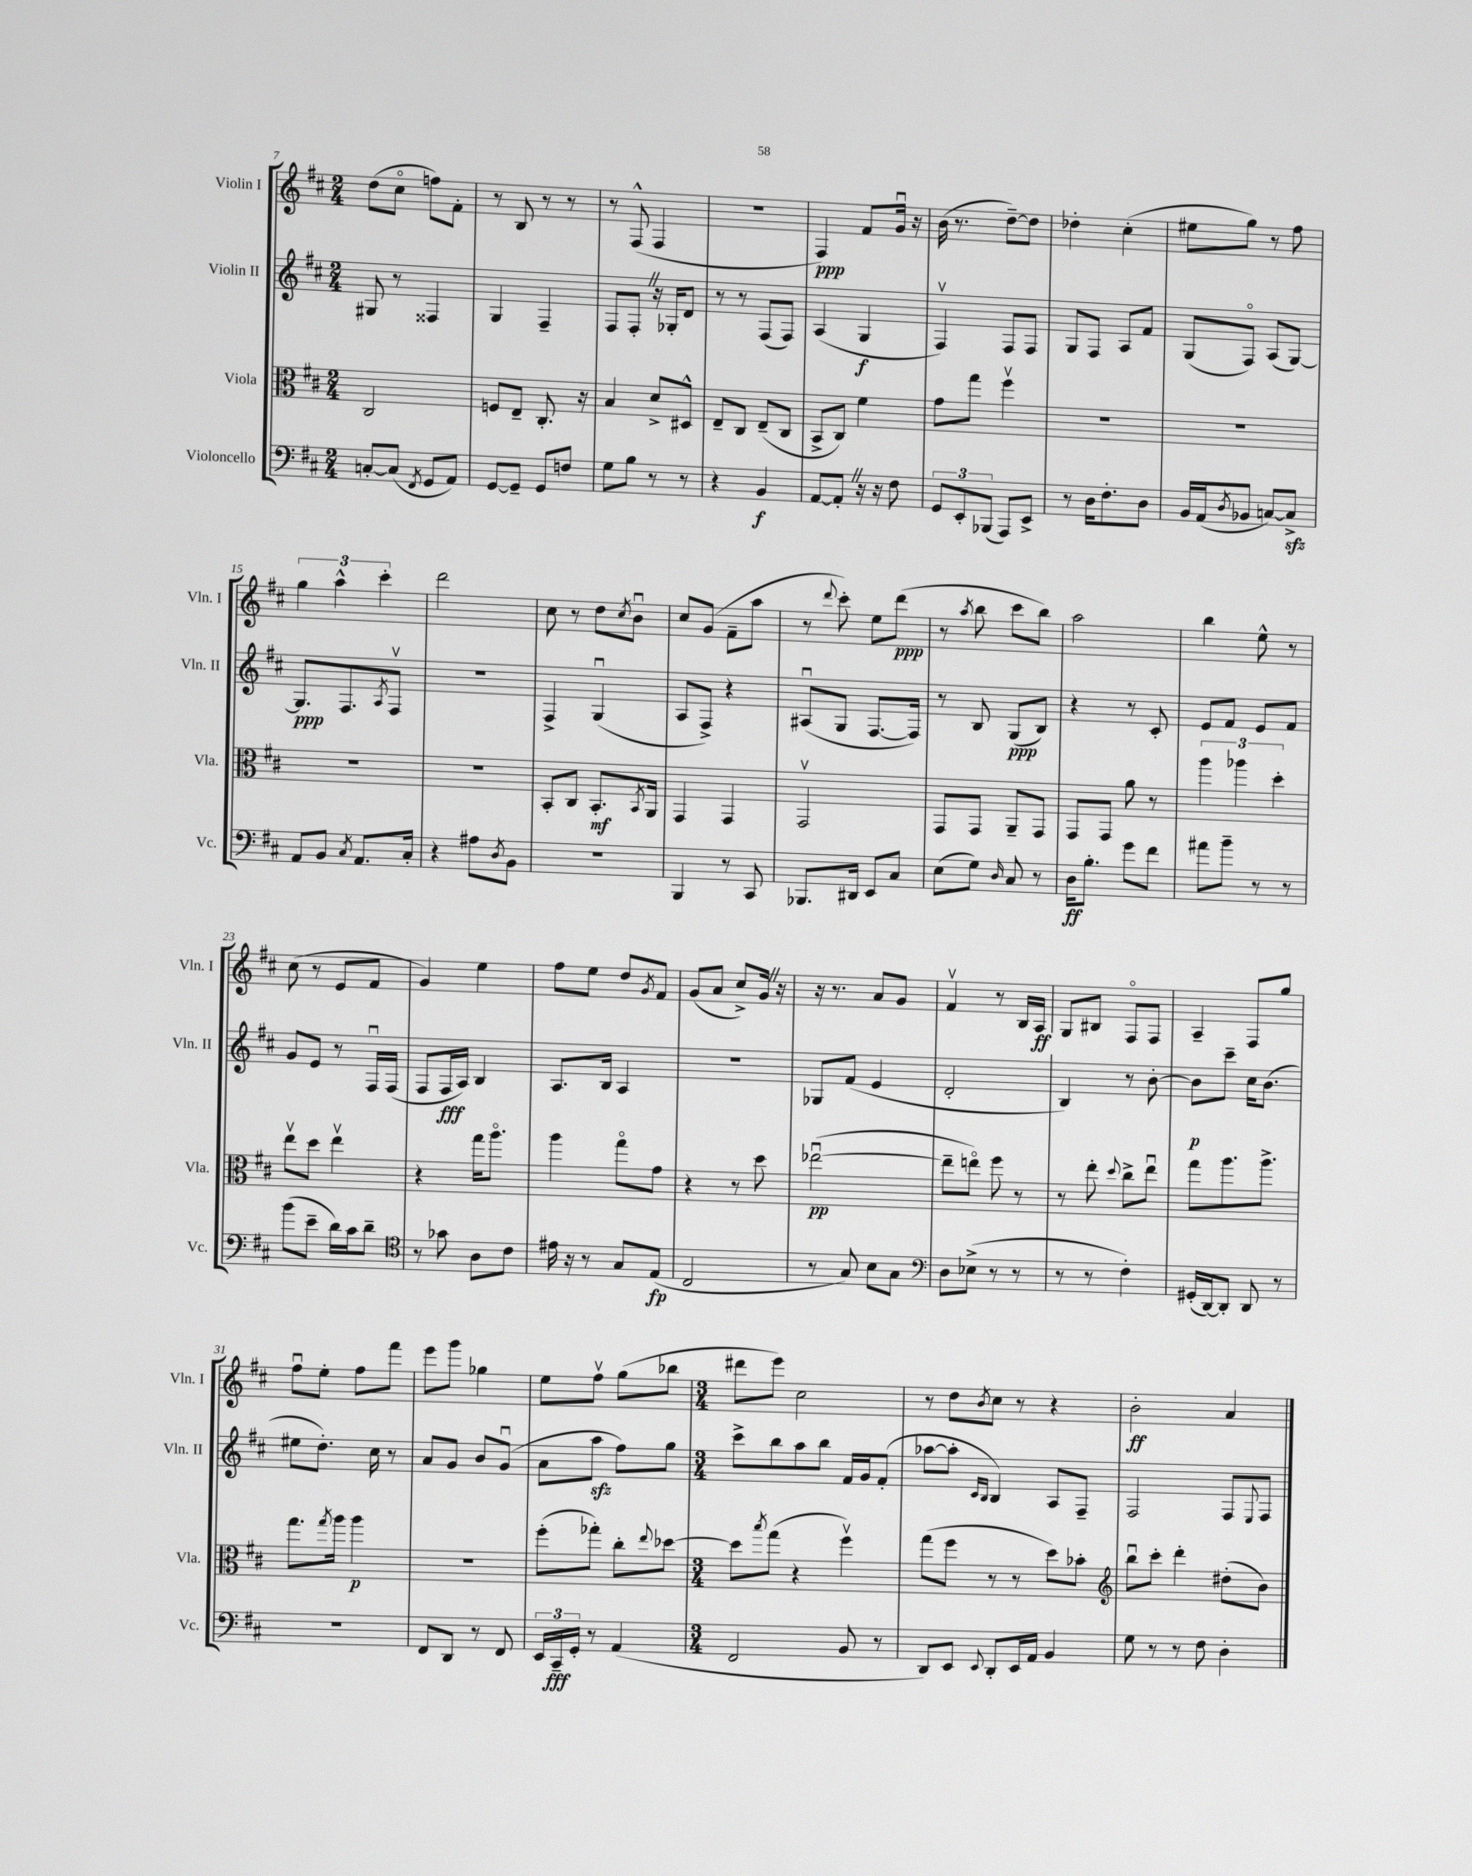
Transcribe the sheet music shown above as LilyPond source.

<<
\new StaffGroup <<
\new Staff = "s0" \with { instrumentName = "Violin I" shortInstrumentName = "Vln. I" } {
    \clef treble \key d \major \numericTimeSignature \time 2/4
    d''8( cis''8\flageolet f''8) fis'8-. |
    r8 b8 r8 r8 |
    r8 fis8-^( fis4 |
    r2 |
    fis4\ppp) fis'8 g'16\downbow r16 |
    b'16( r8. d''8~--) d''8 |
    des''4-. cis''4-.( |
    eis''8 g''8) r8 fis''8 |
    \tuplet 3/2 { g''4 a''4-^ cis'''4-. } |
    d'''2 |
    cis''8 r8 d''8 \acciaccatura { cis''8 } b'8\downbow |
    cis''8 g'8( fis'8-- a''8 |
    r8 \appoggiatura { d'''8 } cis'''8-.) e''8 d'''8\ppp( |
    r8 \acciaccatura { a''8 } b''8 cis'''8 b''8) |
    a''2 |
    b''4 e''8-^ r8 |
    cis''8( r8 e'8 fis'8 |
    g'4) e''4 |
    fis''8 e''8 d''8 \acciaccatura { g'8 } fis'8 |
    g'8( a'8 cis''8->) g'16 \once \override BreathingSign.text = \markup { \musicglyph "scripts.caesura.straight" } \breathe r16 |
    r16 r8. a'8 g'8 |
    fis'4\upbow r8 b16 a16\ff |
    g8 bis8 fis8\flageolet fis8 |
    a4-- fis8 g''8 |
    fis''8\downbow e''8-. fis''8 fis'''8 |
    e'''8 g'''8 ges''4 |
    e''8 fis''8\upbow g''8( bes''8 |
    \numericTimeSignature \time 3/4 dis'''8 e'''8) cis''2 |
    r8 d''8 \acciaccatura { b'8 } cis''8 r8 r4 |
    b'2-.\ff a'4 \bar "|." |
}
\new Staff = "s1" \with { instrumentName = "Violin II" shortInstrumentName = "Vln. II" } {
    \clef treble \key d \major \numericTimeSignature \time 2/4
    gis8 r8 fisis4 |
    g4 fis4-- |
    fis8 fis8-. \once \override BreathingSign.text = \markup { \musicglyph "scripts.caesura.straight" } \breathe r16 ges16-. d'8 |
    r8 r8 fis8( fis8) |
    a4( g4\f |
    fis4\upbow) fis8 fis8 |
    g8 fis8 a8 fis'8 |
    g8( fis8\flageolet) a8( g8~) |
    g8.\ppp fis8. \acciaccatura { a8 } fis8\upbow |
    R2 |
    fis4-> g4\downbow( |
    a8 fis8->) r4 |
    ais8\downbow( g8 fis8.~ fis16) |
    r8 b8 g8\ppp( b8) |
    r4 r8 cis'8-. |
    e'8 fis'8 e'8 fis'8 |
    g'8 e'8 r8 fis16\downbow fis16( |
    fis8 fis16\fff a16) b4 |
    a8. b16 a4 |
    r2 |
    ges8 fis'8( e'4 |
    d'2-. |
    b4) r8 b'8~-. |
    b'8\p cis'''8-- cis''16 b'8.( |
    eis''8 d''8.-.) cis''16 r8 |
    a'8 g'8 b'8 g'8\downbow( |
    a'8 a''8\sfz fis''8) g''8 |
    \numericTimeSignature \time 3/4 cis'''8-> b''8 a''8 b''8 fis'16 g'16 fis'8-.( |
    aes''8~ aes''8-. \grace { cis'16 b16 } b4) a8 fis8-- |
    fis2 fis8 \appoggiatura { e8 } fis8 \bar "|." |
}
\new Staff = "s2" \with { instrumentName = "Viola" shortInstrumentName = "Vla." } {
    \clef alto \key d \major \numericTimeSignature \time 2/4
    cis2 |
    f8 e8-- cis8.-. r16 |
    b4 d'8-> dis8-^ |
    e8-- cis8 e8--( cis8 |
    b,8-> cis8) fis'4 |
    g'8 g''8 fis''4\upbow |
    R2 |
    R2 |
    R2 |
    R2 |
    b,8-. cis8 b,8.-.\mf \acciaccatura { b,8 } a,16 |
    g,4 g,4 |
    g,2\upbow |
    g,8 g,8 a,8-- g,8 |
    g,8 g,8 a'8 r8 |
    \tuplet 3/2 { a''4 aes''4 d''4-. } |
    e''8\upbow d''8 e''4\upbow |
    r4 g''16 a''8.\flageolet |
    a''4 g''8\flageolet g'8 |
    r4 r8 d''8 |
    ees''2~\downbow\pp( |
    ees''8-- e''8\flageolet) fis''8 r8 |
    r8 e''8-. \appoggiatura { d''8 } cis''8-> e''8\downbow |
    g''8 a''8. a''8.-> |
    g''8. \acciaccatura { g''8 } a''16 a''4\p |
    r2 |
    fis''8-.( ges''8-.) cis''8-. \appoggiatura { e''8 } des''8~ |
    \numericTimeSignature \time 3/4 des''8 \acciaccatura { b''8 } g''8( r4 fis''4\upbow) |
    g''8( fis''8 r8 r8 d''8) bes'8-. |
    \clef treble b''8\downbow cis'''8-. d'''4-. dis''8-.( b'8) \bar "|." |
}
\new Staff = "s3" \with { instrumentName = "Violoncello" shortInstrumentName = "Vc." } {
    \clef bass \key d \major \numericTimeSignature \time 2/4
    c8~-. c8( \acciaccatura { fis,8 } g,8 a,8) |
    g,8~ g,8-- g,8 f8 |
    g8 b8 r8 r8 |
    r4 b,4\f |
    a,8~ a,8-. \once \override BreathingSign.text = \markup { \musicglyph "scripts.caesura.straight" } \breathe r16 r16 fis8 |
    \tuplet 3/2 { g,8 e,8-. bes,,8( } a,,8) e,8-> |
    r8 d16 fis8.-. d8 |
    b,16 a,16( \acciaccatura { d8 } bes,8 c8~) c8->\sfz |
    a,8 b,8 \acciaccatura { cis8 } a,8. cis16-. |
    r4 ais8 \acciaccatura { d8 } b,8 |
    R2 |
    b,,4 r8 cis,8 |
    bes,,8. dis,16 e,8 cis8 |
    e8( g8) \grace { d16 } cis8 r8 |
    d16\ff b8.-. g'8 fis'8 |
    ais'8 b'8-- r8 r8 |
    b'8( e'8-- d'16) cis'16 d'8-- |
    \clef tenor r8 ges'8 a8 cis'8 |
    eis'16 r16 r8 g8 e8\fp( |
    cis2 |
    r8 g8) b8 g8 |
    \clef bass d8 ees8->( r8 r8 |
    r8 r8 fis4-.) |
    gis,16-.( d,16~) d,8-. d,8 r8 |
    r2 |
    fis,8 d,8 r8 fis,8 |
    \tuplet 3/2 { e,16 cis,16--\fff g,16-. } r8 a,4( |
    \numericTimeSignature \time 3/4 fis,2 b,8 r8 |
    d,8) e,8 \appoggiatura { e,8 } d,8-. e,16 a,16 b,4 |
    g8 r8 r8 fis8 d4-. \bar "|." |
}
>>
>>
\layout { \context { \Score currentBarNumber = #7 } }
